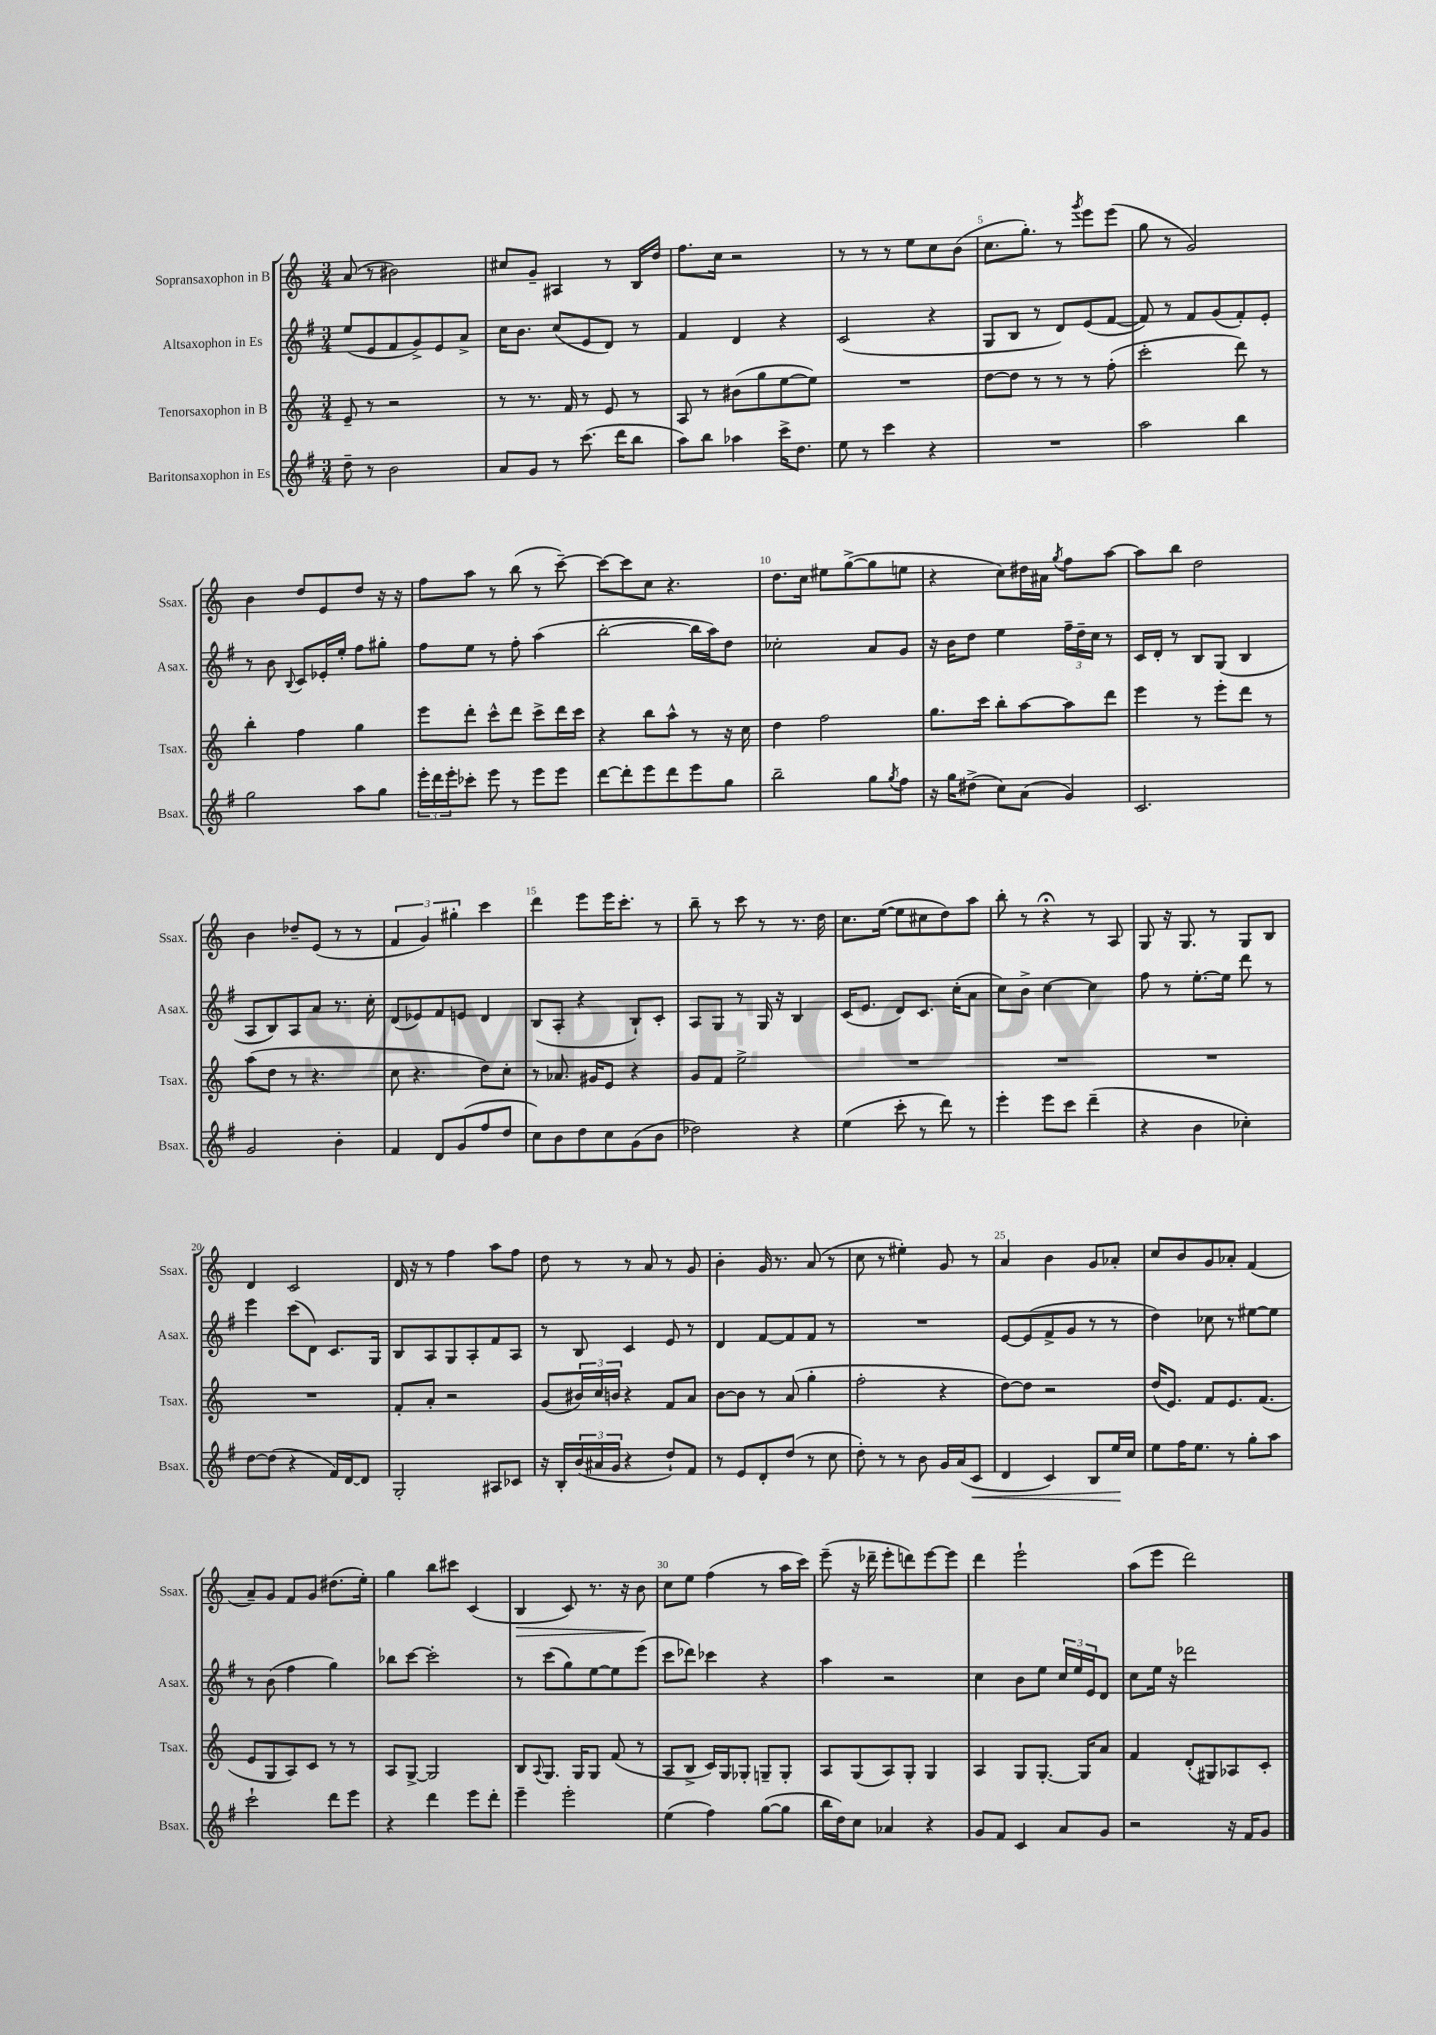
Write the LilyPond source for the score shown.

<<
\new StaffGroup <<
\new Staff = "s0" \with { instrumentName = "Sopransaxophon in B" shortInstrumentName = "Ssax." } {
    \clef treble \key c \major \numericTimeSignature \time 3/4
    a'8( r8 bis'2) |
    cis''8 g'8-- ais4 r8 b16 d''16 |
    f''8. c''16 r2 |
    r8 r8 r8 e''8 c''8 b'8( |
    c''8. g''8.-.) r8 \acciaccatura { g'''8 } e'''8 e'''8( |
    g''8 r8 g'2) |
    b'4 d''8 e'8 d''8 r16 r16 |
    f''8 a''8 r8 b''8( r8 c'''8~--) |
    c'''8~ c'''8 c''8 r4. |
    d''8. c''16 eis''8 g''8~->( g''8 e''8 |
    r4 c''8) dis''16 ais'16 \acciaccatura { g''8 } f''8 a''8~ |
    a''8 b''8 d''2 |
    b'4 des''8-- e'8( r8 r8 |
    \tuplet 3/2 { f'4 g'4) gis''4-. } c'''4 |
    d'''4 e'''8 e'''16 c'''8.-. r8 |
    b''8-- r8 c'''8 r8 r8. d''16 |
    c''8. e''16~( e''8 cis''8 d''8) a''8 |
    b''8-. r8 r4\fermata r8 a8 |
    g8 r16 g8. r8 g8 b8 |
    d'4 c'2 |
    d'16 r16 r8 f''4 a''8 f''8 |
    d''8 r8 r8 a'8 r8 g'8 |
    b'4-. g'16 r8. a'8( r8 |
    c''8 r8 eis''4-.) g'8 r8 |
    a'4 b'4 g'8 aes'8-. |
    c''8 b'8 g'8 aes'8-. f'4( |
    a'8--) g'8 f'8 g'8 dis''8.( e''16-.) |
    g''4 b''8 cis'''8 c'4( |
    b4\> c'8) r8. r16 b'8\! |
    c''8 e''8 f''4( r8 a''16 c'''16) |
    e'''8--( r16 des'''16-- e'''8-. d'''8) e'''8~ e'''8 |
    d'''4 e'''2-! |
    a''8( e'''8 d'''2) \bar "|." |
}
\new Staff = "s1" \with { instrumentName = "Altsaxophon in Es" shortInstrumentName = "Asax." } {
    \clef treble \key g \major \numericTimeSignature \time 3/4
    e''8( e'8 fis'8 g'8->) e'8 a'8-> |
    c''16 b'8. c''8( e'8 d'8) r8 |
    fis'4 d'4 r4 |
    c'2( r4 |
    g8 b8 r8 d'8) e'8( fis'8~ |
    fis'8) r8 fis'8 g'8( fis'8-.) e'8-. |
    r8 b'8 \appoggiatura { b8 } c'8 ees'16-. e''16-. fis''8 gis''8-. |
    fis''8 e''8 r8 fis''8-. a''4( |
    b''2~-. b''16 a''16) d''8 |
    ces''2-. a'8 g'8 |
    r16 b'16 d''8 e''4 \tuplet 3/2 { fis''16-- d''16-- c''16 } r8 |
    c'16 d'16-. r8 b8 g8( b4 |
    a8 b8) a8 a'8 r8. c''16-. |
    d'8( ees'8) fis'8 e'8 d'4 |
    b8( a8-. r4 b8-!) c'8-. |
    a8 g8 r8 g16 r16 b4 |
    c'16( e'8. d'8) c'8. c''16-.( a'8 |
    c''8) b'8-> c''4~ c''4 |
    fis''8 r8 e''8.~-. e''16 d'''8 r8 |
    e'''4 c'''8( d'8) c'8. g16 |
    b8 a8 g8 a8-. fis'8 a8 |
    r8 b8 c'4 e'8 r8 |
    d'4 fis'8~ fis'8 fis'8 r8 |
    R2. |
    e'8~ e'8( fis'8-> g'8 r8 r8 |
    d''4) ces''8 r8 eis''8~ eis''8 |
    r8 b'8( fis''4 g''4) |
    bes''8 c'''8~ c'''2-. |
    r8 c'''8( g''8) e''8~ e''8 e'''8( |
    c'''8 des'''8) ces'''4 r4 |
    a''4 r2 |
    c''4 b'8 e''8 \tuplet 3/2 { c''16 e''16 e'16 } d'8 |
    c''8 e''16 r16 des'''2 \bar "|." |
}
\new Staff = "s2" \with { instrumentName = "Tenorsaxophon in B" shortInstrumentName = "Tsax." } {
    \clef treble \key c \major \numericTimeSignature \time 3/4
    e'8-- r8 r2 |
    r8 r8. f'16 r8 e'8 r8 |
    a8 r8 bis'8( g''8 e''8~ e''8) |
    R2. |
    d''8~ d''8 r8 r8 r8 f''8-.( |
    c'''2-. d'''8) r8 |
    b''4-. f''4 g''4 |
    e'''8 d'''8-. c'''8-^ d'''8 c'''8-> d'''16 c'''16 |
    r4 b''8 a''8-^ r8 r16 c''16 |
    d''4 f''2 |
    g''8. c'''16 b''8-. a''8~ a''8 d'''8 |
    e'''4 r8 e'''8-. d'''8 r8 |
    a''8( d''8 r8 r4. |
    c''8 r4. d''8) c''8-. |
    r8 aes'8. gis'16 e'8 r4 |
    g'8 f'8 e''2-> |
    R2. |
    R2. |
    R2. |
    R2. |
    f'8-. a'8-. r2 |
    g'8( \tuplet 3/2 { bis'16) c''16 b'16 } r4 f'8 a'8 |
    b'8~ b'8 r8 a'8( g''4-. |
    f''2-. r4 |
    d''8~) d''8 r2 |
    d''16( e'8.) f'8 e'8. f'8.( |
    e'8 g8 a8) c'8 r8 r8 |
    a8 g8~-> g2 |
    b8 \appoggiatura { a8 } g8. g16 g8 f'8( r8 |
    a8 b8-> c'16) g16 ges8-. g8-- g8-. |
    a8 g8( a8) g8-. g4 |
    a4 g8 g8.~-. g16 a'8 |
    f'4 d'8-.( gis8) aes8 c'8-. \bar "|." |
}
\new Staff = "s3" \with { instrumentName = "Baritonsaxophon in Es" shortInstrumentName = "Bsax." } {
    \clef treble \key g \major \numericTimeSignature \time 3/4
    d''8-- r8 b'2 |
    a'8 g'8 r8 c'''8.( d'''16 b''8 |
    a''8) b''8 aes''4 c'''16-> d''8. |
    e''8 r8 c'''4 r4 |
    R2. |
    a''2 b''4 |
    g''2 a''8 g''8 |
    \tuplet 3/2 { e'''16-. d'''16 e'''16-. } ces'''8-. e'''8 r8 e'''8 e'''8 |
    d'''8~ d'''8-. e'''8 d'''8 e'''8 g''8 |
    b''2-- g''8 \acciaccatura { g''8 } fis''8 |
    r16 g''16 dis''8->( c''8) a'8( g'4) |
    c'2. |
    g'2 b'4-. |
    fis'4 d'8 g'8( fis''8 d''8 |
    c''8) b'8 d''8 c''8 g'8( b'8 |
    des''2) r4 |
    e''4( c'''8-. r8 d'''8) r8 |
    e'''4-. e'''8 c'''8 d'''4--( |
    r4 b'4 ces''4-.) |
    d''8~ d''8( r4 fis'16) d'16~ d'8 |
    g2-. ais8 ces'8 |
    r16 b16-. \tuplet 3/2 { b'16( ais'16 g'16 } r4 d''8-!) fis'8 |
    r8 e'8 d'8-. d''8( r8 c''8 |
    d''8-.) r8 r8 b'8 g'16 a'16( c'8\< |
    d'4 c'4) b8 e''16\! c''16 |
    e''8 fis''16 e''8. r8 g''8-. a''8 |
    c'''2-! d'''8 e'''8 |
    r4 d'''4 e'''8 d'''8-. |
    e'''4-- e'''2-. |
    e''4( fis''4) g''8~( g''8 |
    b''16 d''16) c''8 aes'4 r4 |
    g'8 fis'8 c'4 a'8 g'8 |
    r2 r16 fis'16 g'8 \bar "|." |
}
>>
>>
\layout { \context { \Score \override BarNumber.break-visibility = ##(#f #t #t) barNumberVisibility = #(every-nth-bar-number-visible 5) } }
